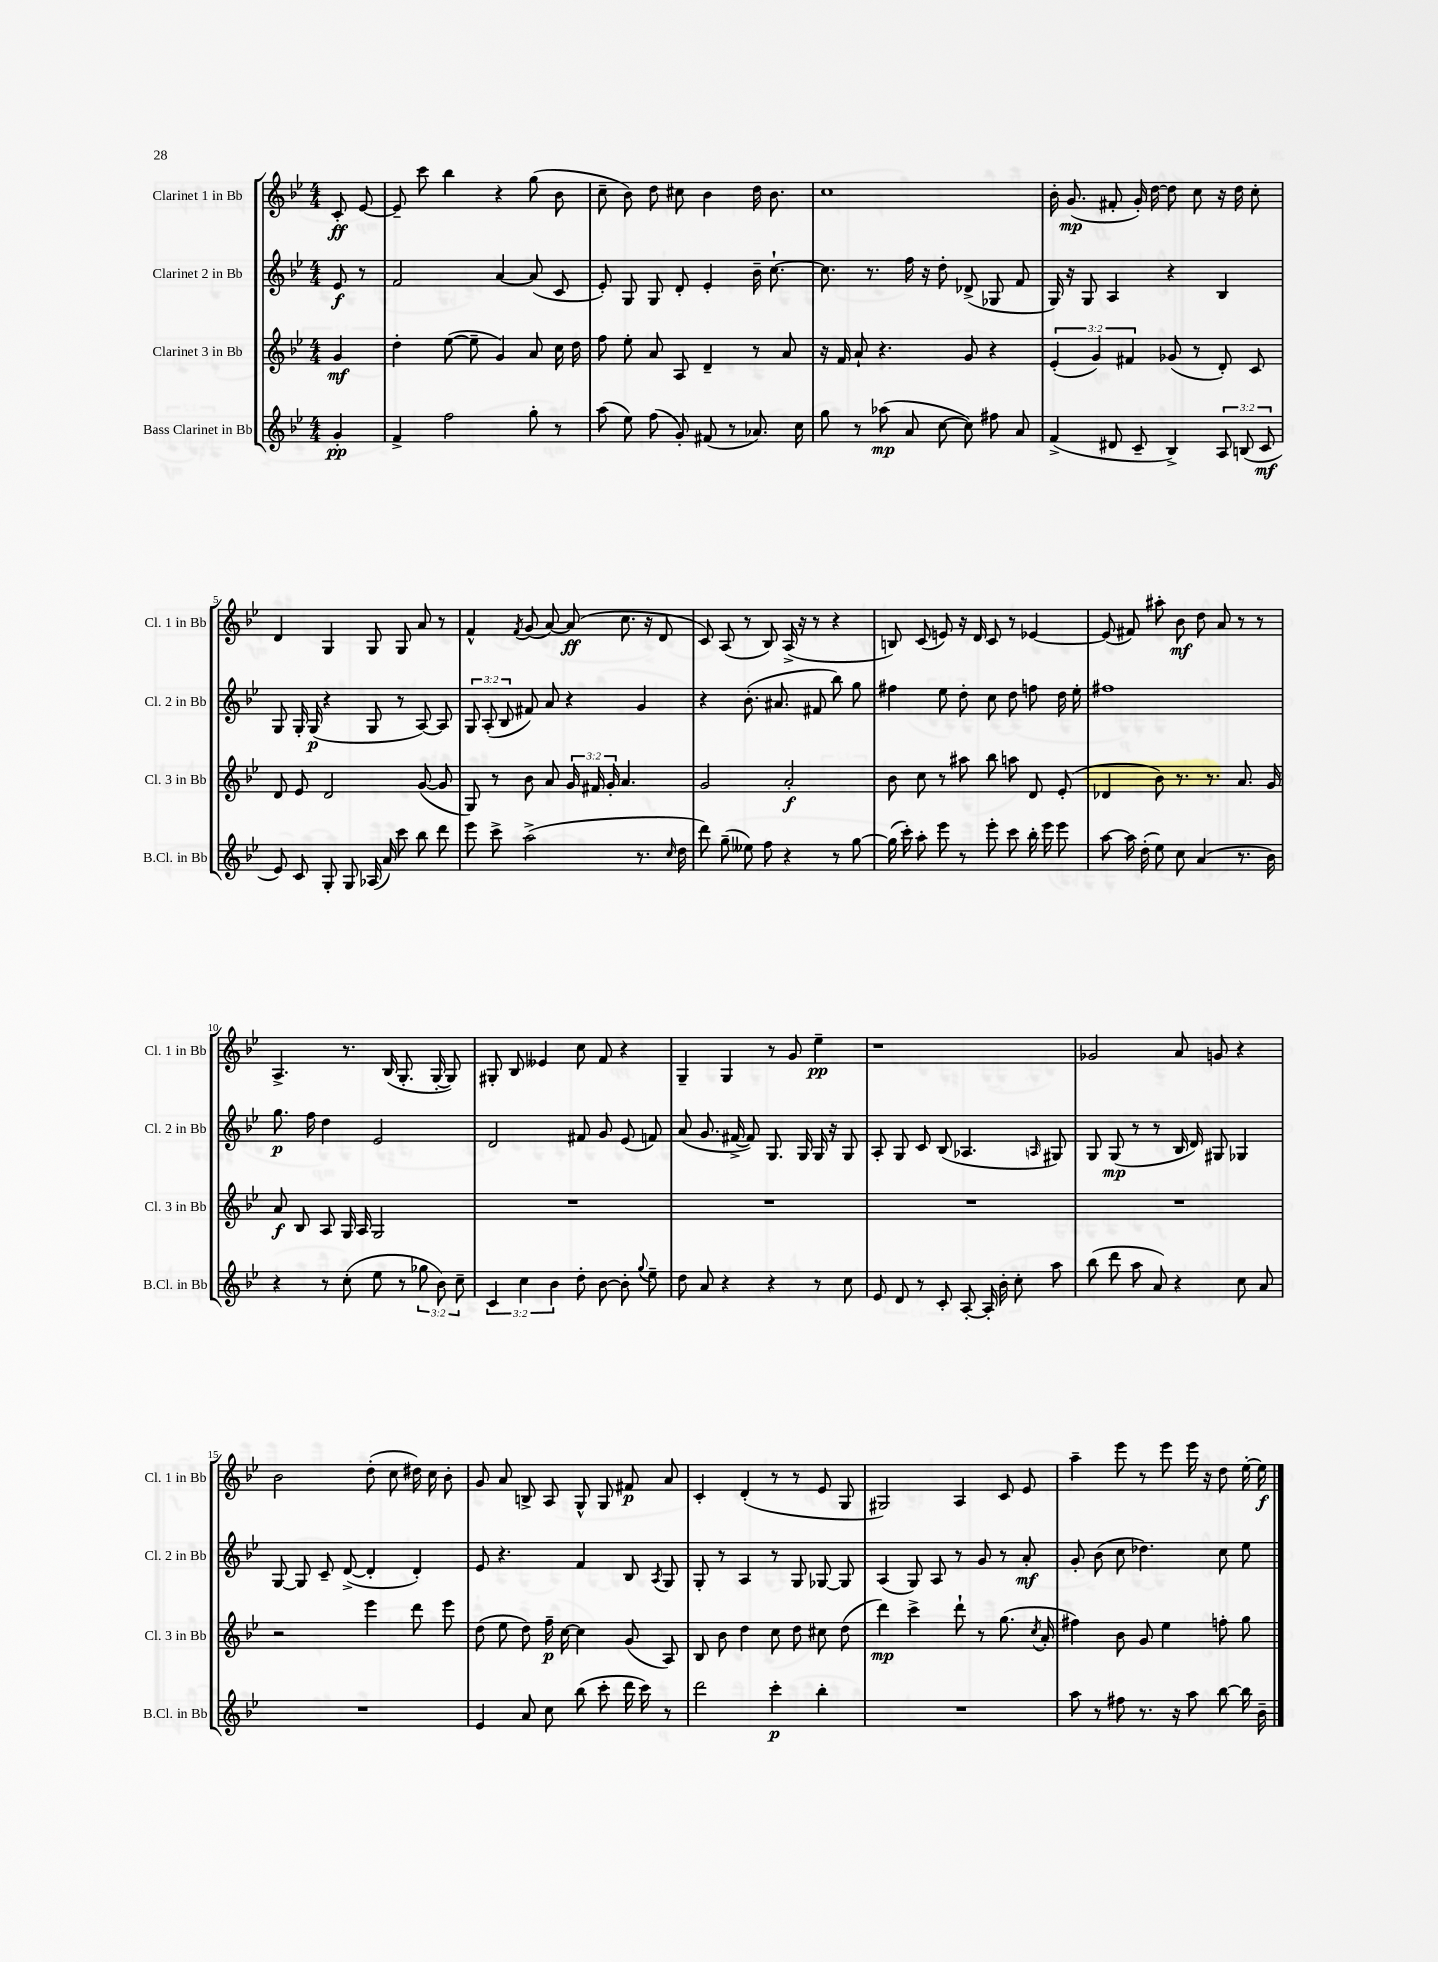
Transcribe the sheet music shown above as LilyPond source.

<<
\new StaffGroup <<
\new Staff = "s0" \with { instrumentName = "Clarinet 1 in Bb" shortInstrumentName = "Cl. 1 in Bb" } {
    \clef treble \key bes \major \numericTimeSignature \time 4/4 \partial 4
    \autoBeamOff c'8-.\ff ees'8~ |
    ees'8-- c'''8 bes''4 r4 g''8( bes'8 |
    c''8-- bes'8) d''8 cis''8 bes'4 d''16 bes'8. |
    c''1 |
    bes'16-. g'8.\mp( fis'8-. g'16-.) d''16~ d''8 c''8 r16 d''16 c''8-. |
    d'4 g4 g8 g8 a'8 r8 |
    f'4-^ \acciaccatura { f'8 } g'8( a'8~) a'8\ff( c''8. r16 d'8 |
    c'8) a8( r8 bes8) a16->( r16 r8 r4 |
    b8) c'8( e'8) r16 d'16 c'8 r8 ees'4~ |
    ees'8( fis'8) ais''8-. bes'8\mf d''8 a'8 r8 r8 |
    a4.-> r8. bes16( g8.-. g16~-. g8) |
    gis8-. bes8 eeses'4 c''8 f'8 r4 |
    g4-- g4 r8 g'8 ees''4--\pp |
    r1 |
    ges'2 a'8 g'8 r4 |
    bes'2 d''8-.( c''8 dis''16) c''16 bes'8-. |
    g'8 a'8 b8-> a8 g8-^ g8 fis'8\p a'8 |
    c'4-. d'4-.( r8 r8 ees'8 g8 |
    gis2) a4 c'8 ees'8 |
    a''4-- ees'''8 r8 ees'''8 ees'''16 r16 d''8 ees''16~-. ees''16\f \bar "|." |
}
\new Staff = "s1" \with { instrumentName = "Clarinet 2 in Bb" shortInstrumentName = "Cl. 2 in Bb" } {
    \clef treble \key bes \major \numericTimeSignature \time 4/4 \override Staff.TupletNumber.text = #tuplet-number::calc-fraction-text \partial 4
    \autoBeamOff ees'8\f r8 |
    f'2 a'4~ a'8( c'8 |
    ees'8-.) g8 g8 d'8-. ees'4-. bes'16-- c''8.~-! |
    c''8. r8. f''16 r16 d''8-. des'8->( ges8 f'8 |
    g16) r16 g8 a4 r4 bes4 |
    g8 g16-. g16\p( r4 g8 r8 a8~) a8 |
    \tuplet 3/2 { g8 a8-.( bes8 } fis'8) a'8 r4 g'4 |
    r4 bes'8.-.( ais'8. fis'8 bes''8) g''8 |
    fis''4 ees''8 d''8-. c''8 d''8 f''8 d''16 ees''16-. |
    fis''1 |
    g''8.\p f''16 d''4 ees'2 |
    d'2 fis'8 g'8 ees'8( f'8) |
    a'8( g'8. fis'16~-> fis'8) g8. g16 g16 r16 g8 |
    a8-. g8 c'8 bes8( aes4. \grace { a16 } gis8) |
    g8 g8\mp( r8 r8 bes16 d'16) gis8 ges4 |
    g8~ g8 c'8-- d'8~->( d'4-. d'4-.) |
    ees'8 r4. f'4 bes8 \acciaccatura { a8 } g8 |
    g8-. r8 a4 r8 g8 ges8~ ges8 |
    a4( g8) a8 r8 g'8 r8 a'8-.\mf |
    g'8-. bes'8( c''8 des''4.) c''8 ees''8 \bar "|." |
}
\new Staff = "s2" \with { instrumentName = "Clarinet 3 in Bb" shortInstrumentName = "Cl. 3 in Bb" } {
    \clef treble \key bes \major \numericTimeSignature \time 4/4 \override Staff.TupletNumber.text = #tuplet-number::calc-fraction-text \partial 4
    \autoBeamOff g'4\mf |
    d''4-. ees''8~( ees''8-- g'4) a'8 c''16 d''16 |
    f''8 ees''8-. a'8 a8 d'4-- r8 a'8 |
    r16 f'16 a'8-! r4. g'8 r4 |
    \tuplet 3/2 { ees'4-.( g'4) fis'4 } ges'8( r8 d'8-.) c'8 |
    d'8 ees'8 d'2 g'8~( g'8 |
    g8) r8 bes'8 a'8 \tuplet 3/2 { g'16 fis'16 g'16-. } a'4. |
    g'2 a'2-.\f |
    bes'8 c''8 r8 ais''8 bes''8 a''8 d'8 ees'8-.( |
    des'4 bes'8) r8. r8. a'8. g'16 |
    a'8\f bes8 a8 g16 a16 g2 |
    R1 |
    R1 |
    R1 |
    R1 |
    r2 ees'''4 d'''8 ees'''8 |
    d''8( ees''8 d''8) f''16--\p c''16~ c''4 g'8( a8) |
    bes8 bes'8 d''4 c''8 d''8 cis''8 d''8( |
    d'''4\mp) c'''4-> d'''8-! r8 g''8.( \acciaccatura { c''8 } a'16-. |
    fis''4) bes'8 g'8 ees''4 f''8-. g''8 \bar "|." |
}
\new Staff = "s3" \with { instrumentName = "Bass Clarinet in Bb" shortInstrumentName = "B.Cl. in Bb" } {
    \clef treble \key bes \major \numericTimeSignature \time 4/4 \override Staff.TupletNumber.text = #tuplet-number::calc-fraction-text \partial 4
    \autoBeamOff g'4-.\pp |
    f'4-> f''2 g''8-. r8 |
    a''8( ees''8) f''8( g'8-.) fis'8( r8 aes'8.) c''16 |
    g''8 r8 aes''8\mp( a'8 c''8~ c''8) fis''8 a'8 |
    f'4->( dis'8 c'8-- bes4->) \tuplet 3/2 { a8 b8( c'8\mf } |
    ees'8) c'8 g8-. g8 aes16( a'16) c'''8 bes''8 d'''8 |
    ees'''8 c'''8-> a''2->( r8. \grace { c''16 } d''16 |
    d'''8) g''8--( eeses''8) f''8 r4 r8 g''8~ |
    g''16( c'''16-.) a''8-. ees'''8 r8 ees'''8-. c'''8 bes''16-. ees'''16 ees'''8 |
    a''8~ a''16 d''16-.( ees''8) c''8 a'4( r8. bes'16) |
    r4 r8 c''8-.( ees''8 r8 \tuplet 3/2 { ges''8 bes'8) c''8-- } |
    \tuplet 3/2 { c'4 c''4 bes'4 } d''8-. bes'8~ bes'8-. \appoggiatura { g''8 } ees''8-- |
    d''8 a'8 r4 r4 r8 c''8 |
    ees'8 d'8 r8 c'8-. a8~-. a16-. bes'16-. c''8-. a''8 |
    bes''8( d'''8 a''8 a'8) r4 c''8 a'8 |
    R1 |
    ees'4 a'8 c''8 bes''8( c'''8-. d'''16 c'''16) r8 |
    d'''2 c'''4-.\p bes''4-. |
    R1 |
    a''8 r8 fis''8 r8. r16 a''8 bes''8~ bes''16 bes'16-- \bar "|." |
}
>>
>>
